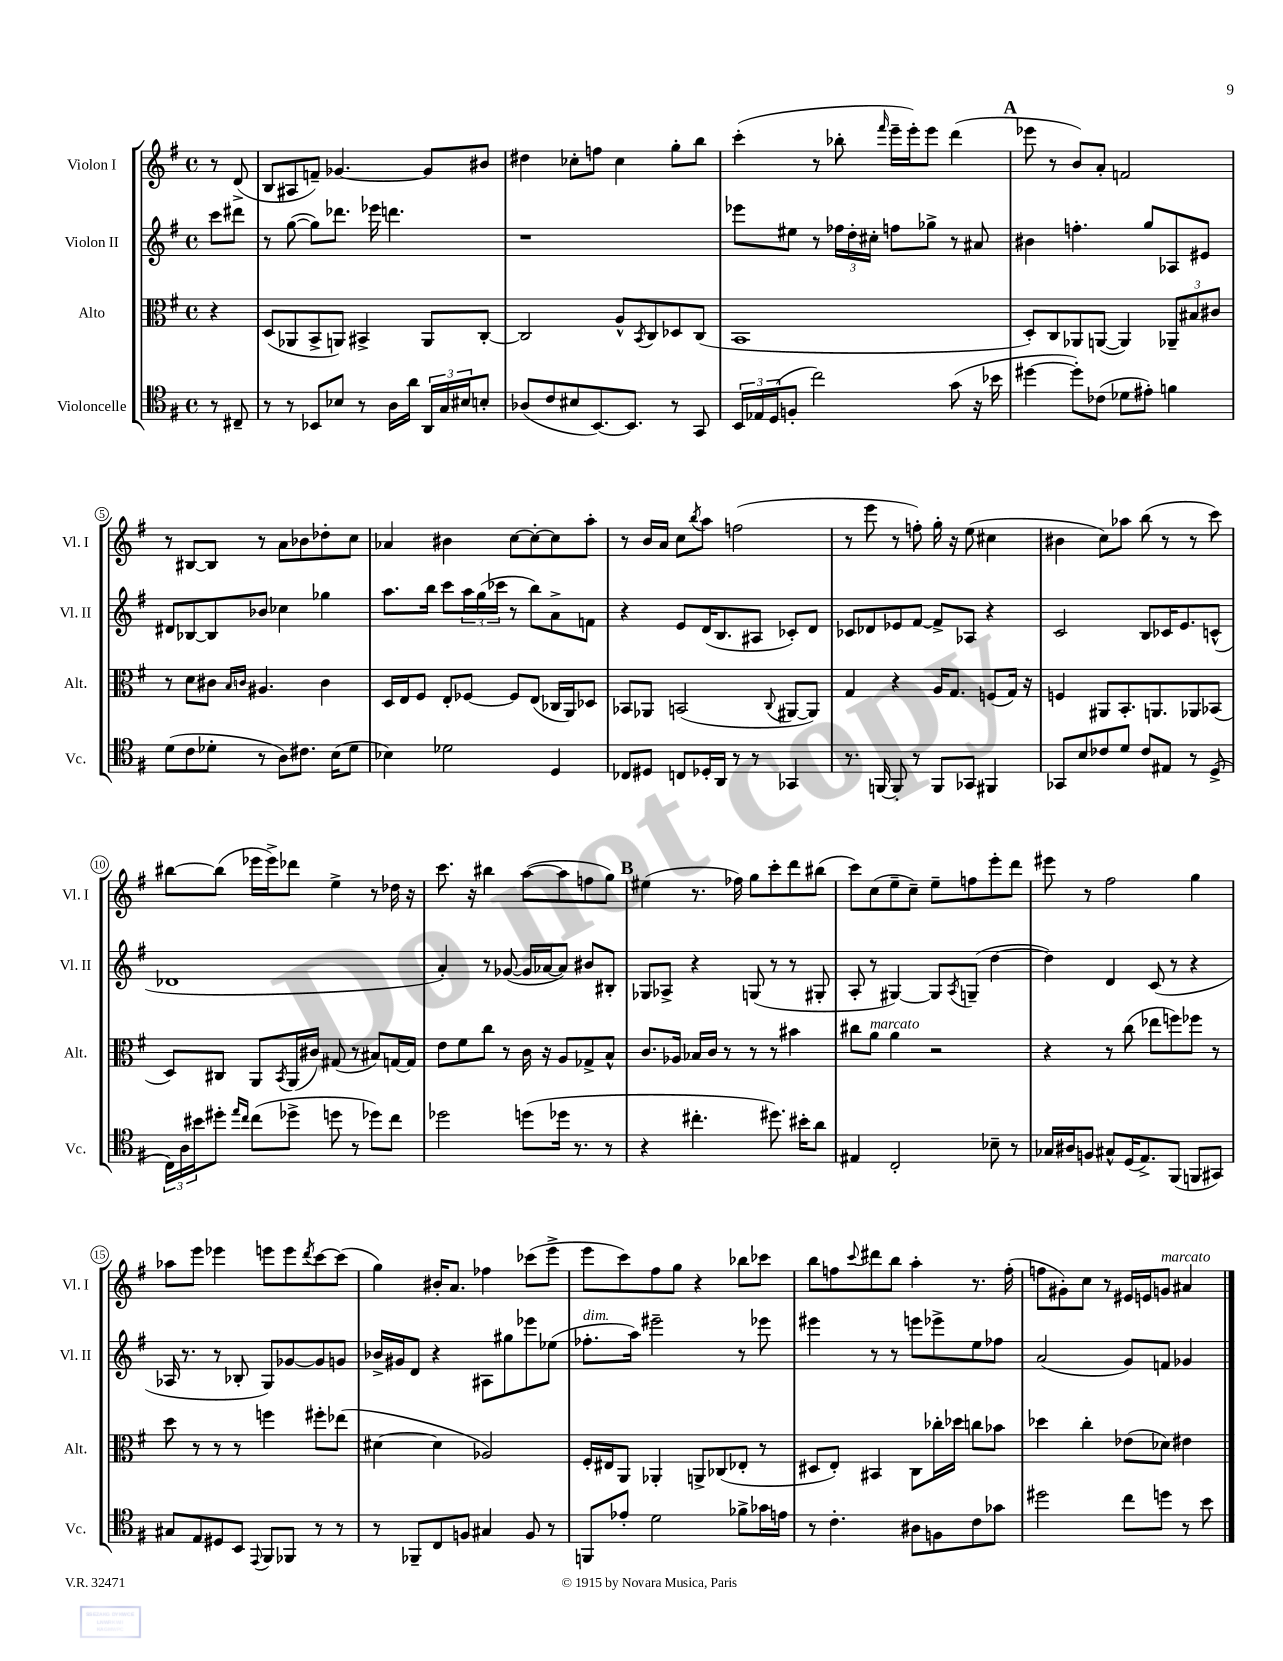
<<
\new StaffGroup <<
\new Staff = "s0" \with { instrumentName = "Violon I" shortInstrumentName = "Vl. I" } {
    \clef treble \key g \major \defaultTimeSignature \time 4/4 \partial 4
    r8 d'8->( |
    b8 ais8 f'8--) ges'4.~ ges'8 bis'8 |
    dis''4 ces''8-. f''8 ces''4 g''8-. b''8 |
    c'''4-.( r8 bes''8-. \grace { fis'''16 } e'''16-- e'''16-.) e'''8 d'''4( |
    \mark \markup { \bold "A" } ees'''8 r8 b'8) a'8-. f'2 |
    r8 bis8~ bis8 r8 a'8 bes'8 des''8-. c''8 |
    aes'4 bis'4 c''8~ c''8~-. c''8 a''8-. |
    r8 b'16 a'16 c''8 \acciaccatura { b''8 } a''8 f''2( |
    r8 e'''8 r8 f''8-.) g''16-. r16 e''8( cis''4 |
    bis'4 c''8) aes''8 b''8( r8 r8 c'''8) |
    bis''8~ bis''8( ees'''16 ees'''16->) des'''8 e''4-> r8 des''16 r16 |
    c'''8. r16 bis''4 a''8~( a''8 f''8 g''8) |
    \mark \markup { \bold "B" } eis''4( r8. fes''16) g''8 c'''8-. d'''8 bis''8( |
    c'''8) c''8( e''8-- c''8--) e''8-- f''8 e'''8-. d'''8 |
    eis'''8 r8 fis''2 g''4 |
    aes''8 e'''8 ees'''4 e'''8 e'''8 \acciaccatura { d'''8 } c'''8~ c'''8( |
    g''4) bis'16-. a'8. fes''4 ces'''8( e'''8-> |
    e'''8 c'''8) fis''8 g''8 r4 bes''8 ces'''8 |
    b''8 f''8 \appoggiatura { c'''8 } dis'''8 b''8 a''4-. r8. f''16-.( |
    f''8 gis'8-.) c''8 r8 eis'16 e'16 g'8^\markup { \italic "marcato" } ais'4 \bar "|." |
}
\new Staff = "s1" \with { instrumentName = "Violon II" shortInstrumentName = "Vl. II" } {
    \clef treble \key g \major \defaultTimeSignature \time 4/4 \partial 4
    c'''8 dis'''8 |
    r8 g''8~( g''8) des'''8. ees'''16 d'''4. |
    r1 |
    ees'''8 eis''8 r8 \tuplet 3/2 { fes''16 d''16-. cis''16-. } f''8 ges''8-> r8 ais'8 |
    \mark \markup { \bold "A" } bis'4 f''4.-. g''8 aes8 eis'8 |
    dis'8 bes8~ bes8 bes'8 ces''4 ges''4 |
    a''8. b''16 c'''8 \tuplet 3/2 { a''16 g''16( ces'''16 } r8 b''8) a'8-> f'8 |
    r4 e'8 d'16( b8. ais8 ces'8-.) d'8 |
    ces'8 des'8 ees'8 fis'8~ fis'8-> aes8 r4 |
    c'2 b8 ces'16 e'8. c'8-^( |
    des'1 |
    a'4-.) r8 ges'8~( ges'16 aes'16~ aes'8) bis'8 bis8-. |
    \mark \markup { \bold "B" } ges8 aes8-> r4 g8( r8 r8 gis8-. |
    a8-. r8 gis4~) gis8 \acciaccatura { a8 } g8--( d''4~ |
    d''4) d'4 c'8( r8 r4 |
    aes16 r8. r8 bes8-. g8) ges'8~ ges'8 g'8 |
    bes'16-> gis'16 d'8 r4 ais8 gis''8 ees'''8 ees''8( |
    fes''8.-.^\markup { \italic "dim." } a''16) eis'''2-- r8 ees'''8 |
    eis'''4 r8 r8 e'''8 ees'''8-> e''8 fes''8 |
    a'2( g'8) f'8 ges'4 \bar "|." |
}
\new Staff = "s2" \with { instrumentName = "Alto" shortInstrumentName = "Alt." } {
    \clef alto \key g \major \defaultTimeSignature \time 4/4 \partial 4
    r4 |
    d8( aes,8 b,8-> a,8) bis,4-> a,8 c8~-. |
    c2 a8-^ \acciaccatura { b,8 } c8 des8 c8( |
    b,1 |
    \mark \markup { \bold "A" } d8-.) c8 aes,8 a,8~( a,4) \tuplet 3/2 { aes,8-- bis8 cis'8 } |
    r8 d'8 cis'8 \grace { b16 c'16 } ais4. c'4 |
    d16 e16 fis8 e8-. fes8~ fes8 e8( ces16 a,16) des8 |
    bes,8 aes,8 b,2( \appoggiatura { c8 } ais,8~ ais,8) |
    g4 r4 a16 g8. f8( g16) r16 |
    f4 ais,8 b,8.-. a,8. aes,8 bes,8( |
    d8) cis8 a,8 \acciaccatura { b,8 } a,16( cis'16) gis8( r8 bis8) g16~ g16 |
    e'8 fis'8 c''8 r8 c'16 r16 a8 ges8-> b8-^ |
    \mark \markup { \bold "B" } c'8. aes16 bes16 c'16 r8 r8 r8 bis'4 |
    cis''8 a'8^\markup { \italic "marcato" } a'4 r2 |
    r4 r8 c''8( ees''8 f''8) fes''8 r8 |
    d''8 r8 r8 r8 f''4 fis''8-. ees''8( |
    dis'4~ dis'4 aes2) |
    fis16-. eis16 a,8 aes,4-. a,8-> ces8( ees8-. r8 |
    dis8 e8-.) bis,4 c8 ces''16-. des''16 c''8 bes'8 |
    des''4 c''4-. ees'8( des'8) eis'4 \bar "|." |
}
\new Staff = "s3" \with { instrumentName = "Violoncelle" shortInstrumentName = "Vc." } {
    \clef tenor \key g \major \defaultTimeSignature \time 4/4 \partial 4
    r8 cis8-- |
    r8 r8 bes,8 bes8 r8 a16 a'16 \tuplet 3/2 { a,16 g16 bis16 } b8-. |
    aes8( c'8 bis8 b,8.~) b,8. r8 g,8 |
    \tuplet 3/2 { b,16 ees16 d16( } f8-. c''2) g'8( r16 bes'16 |
    \mark \markup { \bold "A" } dis''4~ dis''8-.) ces'8( des'8 eis'8-.) f'4 |
    d'8( c'8 des'8-. r8 a8) cis'8. b16( des'8 |
    bes4) des'2 d4 |
    ces8 dis8 c8 des16-. a,16 r8 r8 ges,4 |
    r8. f,16~ f,8-. r8 f,8 ges,8 fis,4 |
    ges,8 b8 ces'8 d'8 ces'8 eis8 r8 d8->( |
    \tuplet 3/2 { c16) a16 bis'16 } dis''8-. \grace { e''16 c''16 } c''8( des''8-> d''8 r8 des''8) c''8 |
    des''2 d''8( des''16 r8. r8 |
    \mark \markup { \bold "B" } r4 cis''4.-. dis''8.) bis'16-. a'8 |
    eis4 c2-. bes8-- r8 |
    ges16 ais16 f8 gis8-^ d16( e8.->) fis,8( f,8 gis,8) |
    gis8 e8 dis8 b,8 \appoggiatura { e,8 } fis,8 fes,8 r8 r8 |
    r8 fes,8-- c8 f8 gis4 f8 r8 |
    f,8 ees'8-. d'2 fes'8-> ges'16 e'16 |
    r8 c'4.-. ais8 f8 c'8 ges'8 |
    dis''2 c''8 d''8 r8 b'8 \bar "|." |
}
>>
>>
\layout { \context { \Score \override BarNumber.stencil = #(make-stencil-circler 0.1 0.3 ly:text-interface::print) } }
